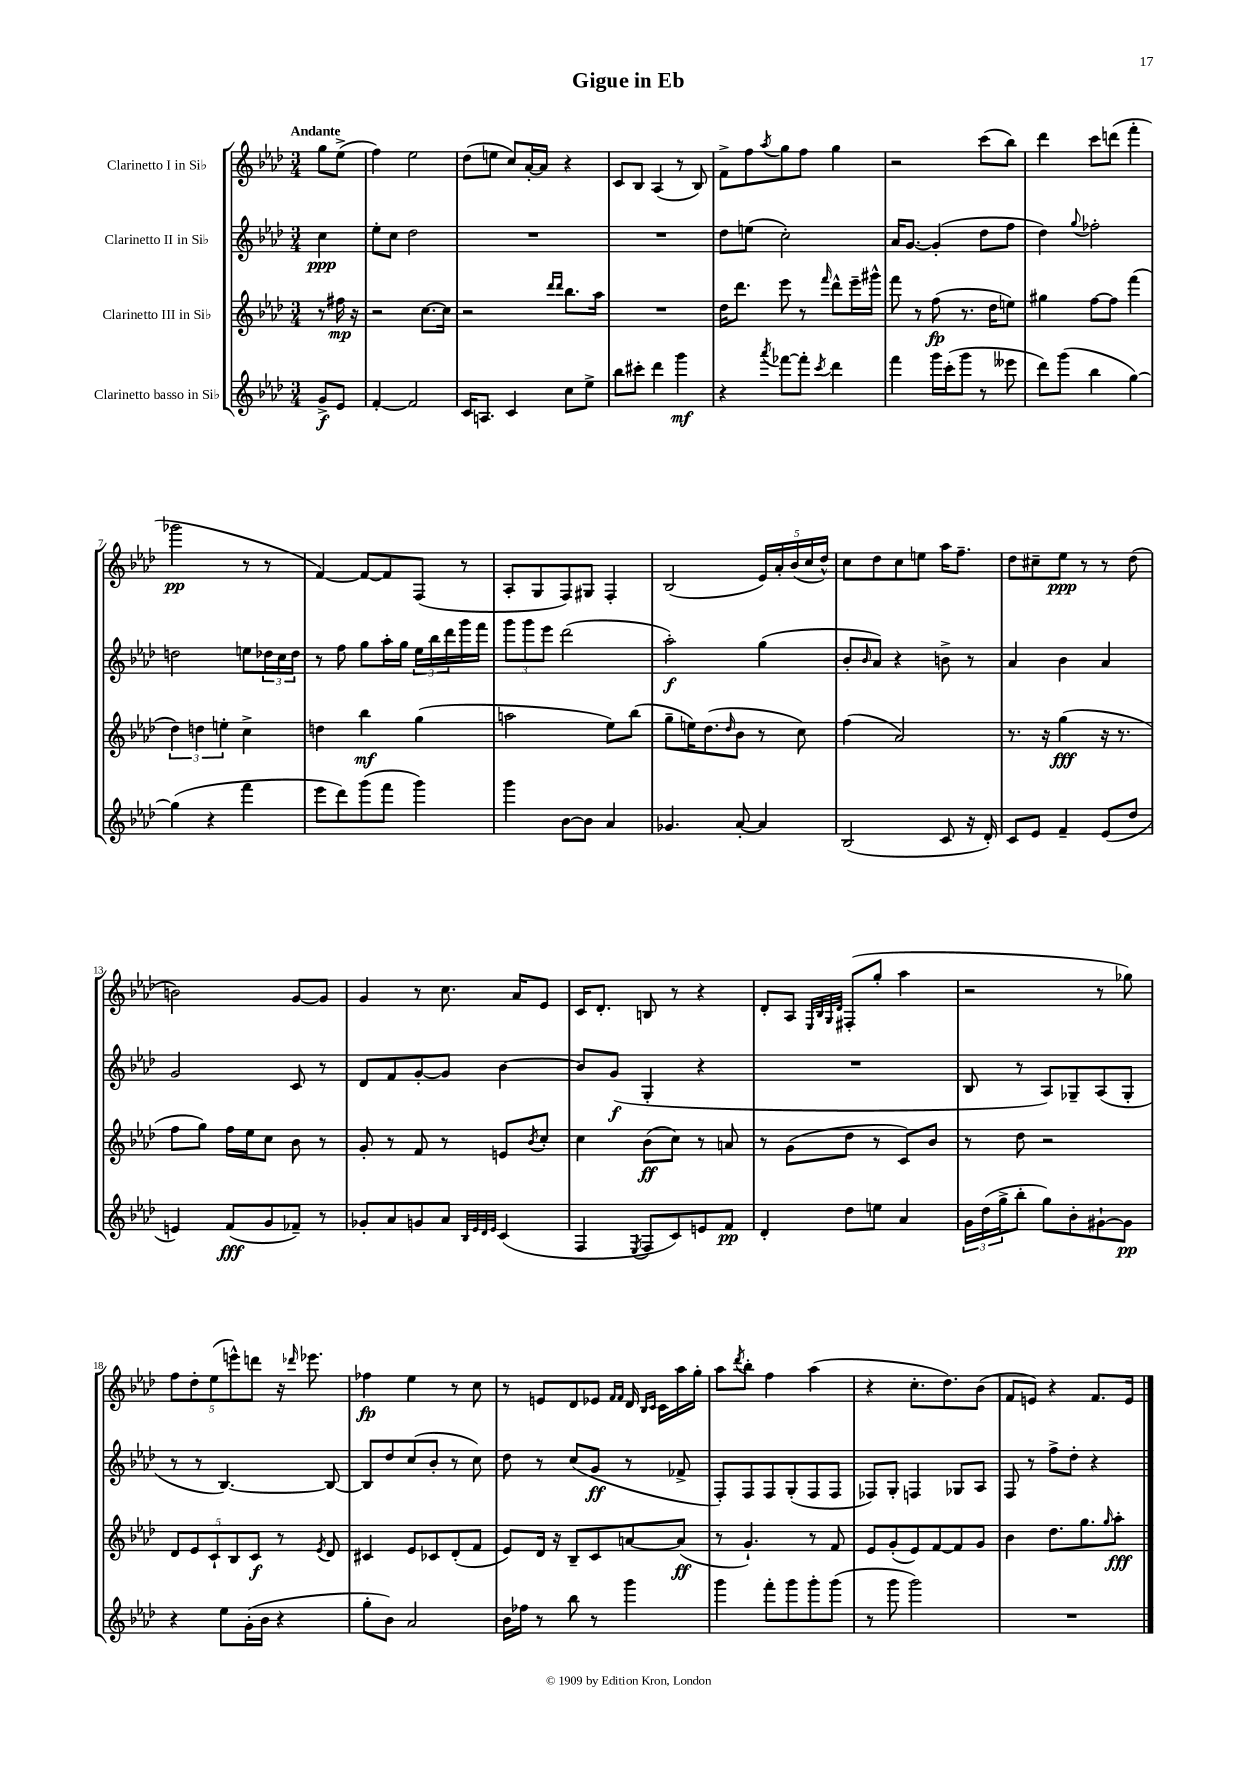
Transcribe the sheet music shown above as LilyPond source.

\header { title = "Gigue in Eb" }
<<
\new StaffGroup <<
\new Staff = "s0" \with { instrumentName = "Clarinetto I in Sib" } {
    \clef treble \key aes \major \numericTimeSignature \time 3/4 \partial 4 \tempo "Andante"
    g''8 ees''8->( |
    f''4) ees''2 |
    des''8( e''8 c''8) aes'16~-. aes'16 r4 |
    c'8 bes8 aes4( r8 bes8) |
    f'8-> f''8 \acciaccatura { aes''8 } g''8 f''8 g''4 |
    r2 c'''8( bes''8) |
    des'''4 c'''8 d'''8( f'''4-. |
    ges'''2\pp r8 r8 |
    f'4~) f'8~ f'8 f8( r8 |
    aes8-. g8 f8) gis8 f4-. |
    bes2( \tuplet 5/4 { ees'16) aes'16-. bes'16( c''16 des''16-^) } |
    c''8 des''8 c''8 e''8 aes''16 f''8.-- |
    des''8 cis''8-- ees''8\ppp r8 r8 des''8( |
    b'2) g'8~ g'8 |
    g'4 r8 c''8. aes'16 ees'8 |
    c'16 des'8.-. b8 r8 r4 |
    des'8-. aes8 \grace { ees32 bes32 g32 des'32 } fis8-.( g''8-. aes''4 |
    r2 r8 ges''8) |
    \tuplet 5/4 { f''8 des''8-. ees''8( e'''8-^) d'''8 } r16 \grace { des'''16 } ees'''8. |
    fes''4\fp ees''4 r8 c''8 |
    r8 e'8 des'8 ees'8 \grace { f'16 f'16 } des'16 \grace { bes16 c'16 } c'16 aes''16 g''16-. |
    aes''8 \acciaccatura { des'''8 } bes''8-. f''4 aes''4( |
    r4 c''8.-. des''8.) bes'8( |
    f'8 e'8) r4 f'8. e'16 \bar "|." |
}
\new Staff = "s1" \with { instrumentName = "Clarinetto II in Sib" } {
    \clef treble \key aes \major \numericTimeSignature \time 3/4 \partial 4
    c''4\ppp |
    ees''8-. c''8 des''2 |
    R2. |
    R2. |
    des''8 e''8( c''2-.) |
    aes'16 g'8.~ g'4-.( des''8 f''8 |
    des''4) \appoggiatura { g''8 } fes''2-. |
    d''2 e''8 \tuplet 3/2 { des''16 c''16 des''16 } |
    r8 f''8 g''8 aes''16-. g''16 \tuplet 3/2 { ees''16 bes''16 des'''16 } g'''16 f'''16 |
    \tuplet 3/2 { g'''8 g'''8 ees'''8 } des'''2( |
    aes''2-.\f) g''4( |
    bes'8-. \grace { bes'16 } aes'8) r4 b'8-> r8 |
    aes'4 bes'4 aes'4 |
    g'2 c'8 r8 |
    des'8 f'8 g'8~-. g'8 bes'4~ |
    bes'8 g'8\f( g4-. r4 |
    R2. |
    bes8 r8 aes8) ges8-- aes8( ges8-. |
    r8 r8 bes4.~) bes8~ |
    bes8 des''8 c''8( bes'8-. r8 c''8) |
    des''8 r8 c''8( g'8\ff r8 fes'8-> |
    f8-.) f8 f8 g8-.( f8 f8 |
    fes8) g8-. f4 ges8 aes8 |
    f8 r8 f''8-> des''8-. r4 \bar "|." |
}
\new Staff = "s2" \with { instrumentName = "Clarinetto III in Sib" } {
    \clef treble \key aes \major \numericTimeSignature \time 3/4 \partial 4
    r8 fis''16\mp r16 |
    r2 c''8.~ c''16 |
    r2 \grace { des'''16 des'''16 } bes''8. aes''16 |
    R2. |
    des''16 des'''8. ees'''8 r8 \grace { f'''16 } des'''8-^ ees'''16-- gis'''16-^ |
    f'''8 r8 f''8\fp( r8. des''16 e''8) |
    gis''4 f''8~ f''8 f'''4( |
    \tuplet 3/2 { des''4) d''4 e''4-. } c''4-> |
    d''4 bes''4\mf g''4( |
    a''2 ees''8) bes''8( |
    g''8-- e''16) des''8.( \grace { des''16 } bes'8 r8 c''8) |
    f''4( aes'2) |
    r8. r16 g''4\fff( r16 r8. |
    f''8 g''8) f''16 ees''16 c''8 bes'8 r8 |
    g'8-. r8 f'8 r8 e'8 \acciaccatura { bes'8 } c''8-. |
    c''4 bes'8\ff( c''8) r8 a'8 |
    r8 g'8( des''8 r8 c'8) bes'8 |
    r8 des''8 r2 |
    \tuplet 5/4 { des'8 ees'8 c'8-! bes8 c'8\f } r8 \acciaccatura { ees'8 } des'8 |
    cis'4 ees'8 ces'8 des'8-.( f'8 |
    ees'8) des'16 r16 bes8-- c'8 a'8~ a'8\ff( |
    r8 g'4.-!) r8 f'8 |
    ees'8 g'8-.( ees'8) f'8~ f'8 g'8 |
    bes'4 des''8. g''8. \grace { g''16 } aes''8-.\fff \bar "|." |
}
\new Staff = "s3" \with { instrumentName = "Clarinetto basso in Sib" } {
    \clef treble \key aes \major \numericTimeSignature \time 3/4 \partial 4
    g'8->\f ees'8 |
    f'4~-. f'2 |
    c'16 a8. c'4 c''8 ees''8-> |
    bes''8 cis'''8-. des'''4 g'''4\mf |
    r4 \acciaccatura { aes'''8 } fes'''8~ fes'''8-. \acciaccatura { c'''8 } des'''4 |
    f'''4 g'''16 c'''16-.( g'''8 r8 eeses'''8 |
    des'''8) g'''8( bes''4 g''4~) |
    g''4( r4 f'''4 |
    ees'''8 des'''8) g'''8( f'''8 g'''4) |
    g'''4 bes'8~ bes'8 aes'4 |
    ges'4. aes'8~-. aes'4 |
    bes2( c'8 r16 des'16-.) |
    c'8 ees'8 f'4-- ees'8( des''8 |
    e'4) f'8\fff( g'8 fes'8--) r8 |
    ges'8-. aes'8 g'8 aes'8 \grace { bes32 ees'32 des'32 ees'32 } c'4( |
    f4 \acciaccatura { ees8 } f8 c'8) e'8 f'8\pp |
    des'4-. des''8 e''8 aes'4 |
    \tuplet 3/2 { g'16 des''16( g''16-> } bes''8-. g''8) bes'8-. gis'8~-! gis'8\pp |
    r4 ees''8 g'16-.( bes'16 r4 |
    g''8-. bes'8) aes'2 |
    bes'16 fes''16 r8 bes''8 r8 g'''4 |
    g'''4 f'''8-. g'''8 g'''8-. g'''8( |
    r8 g'''8 g'''2) |
    R2. \bar "|." |
}
>>
>>
